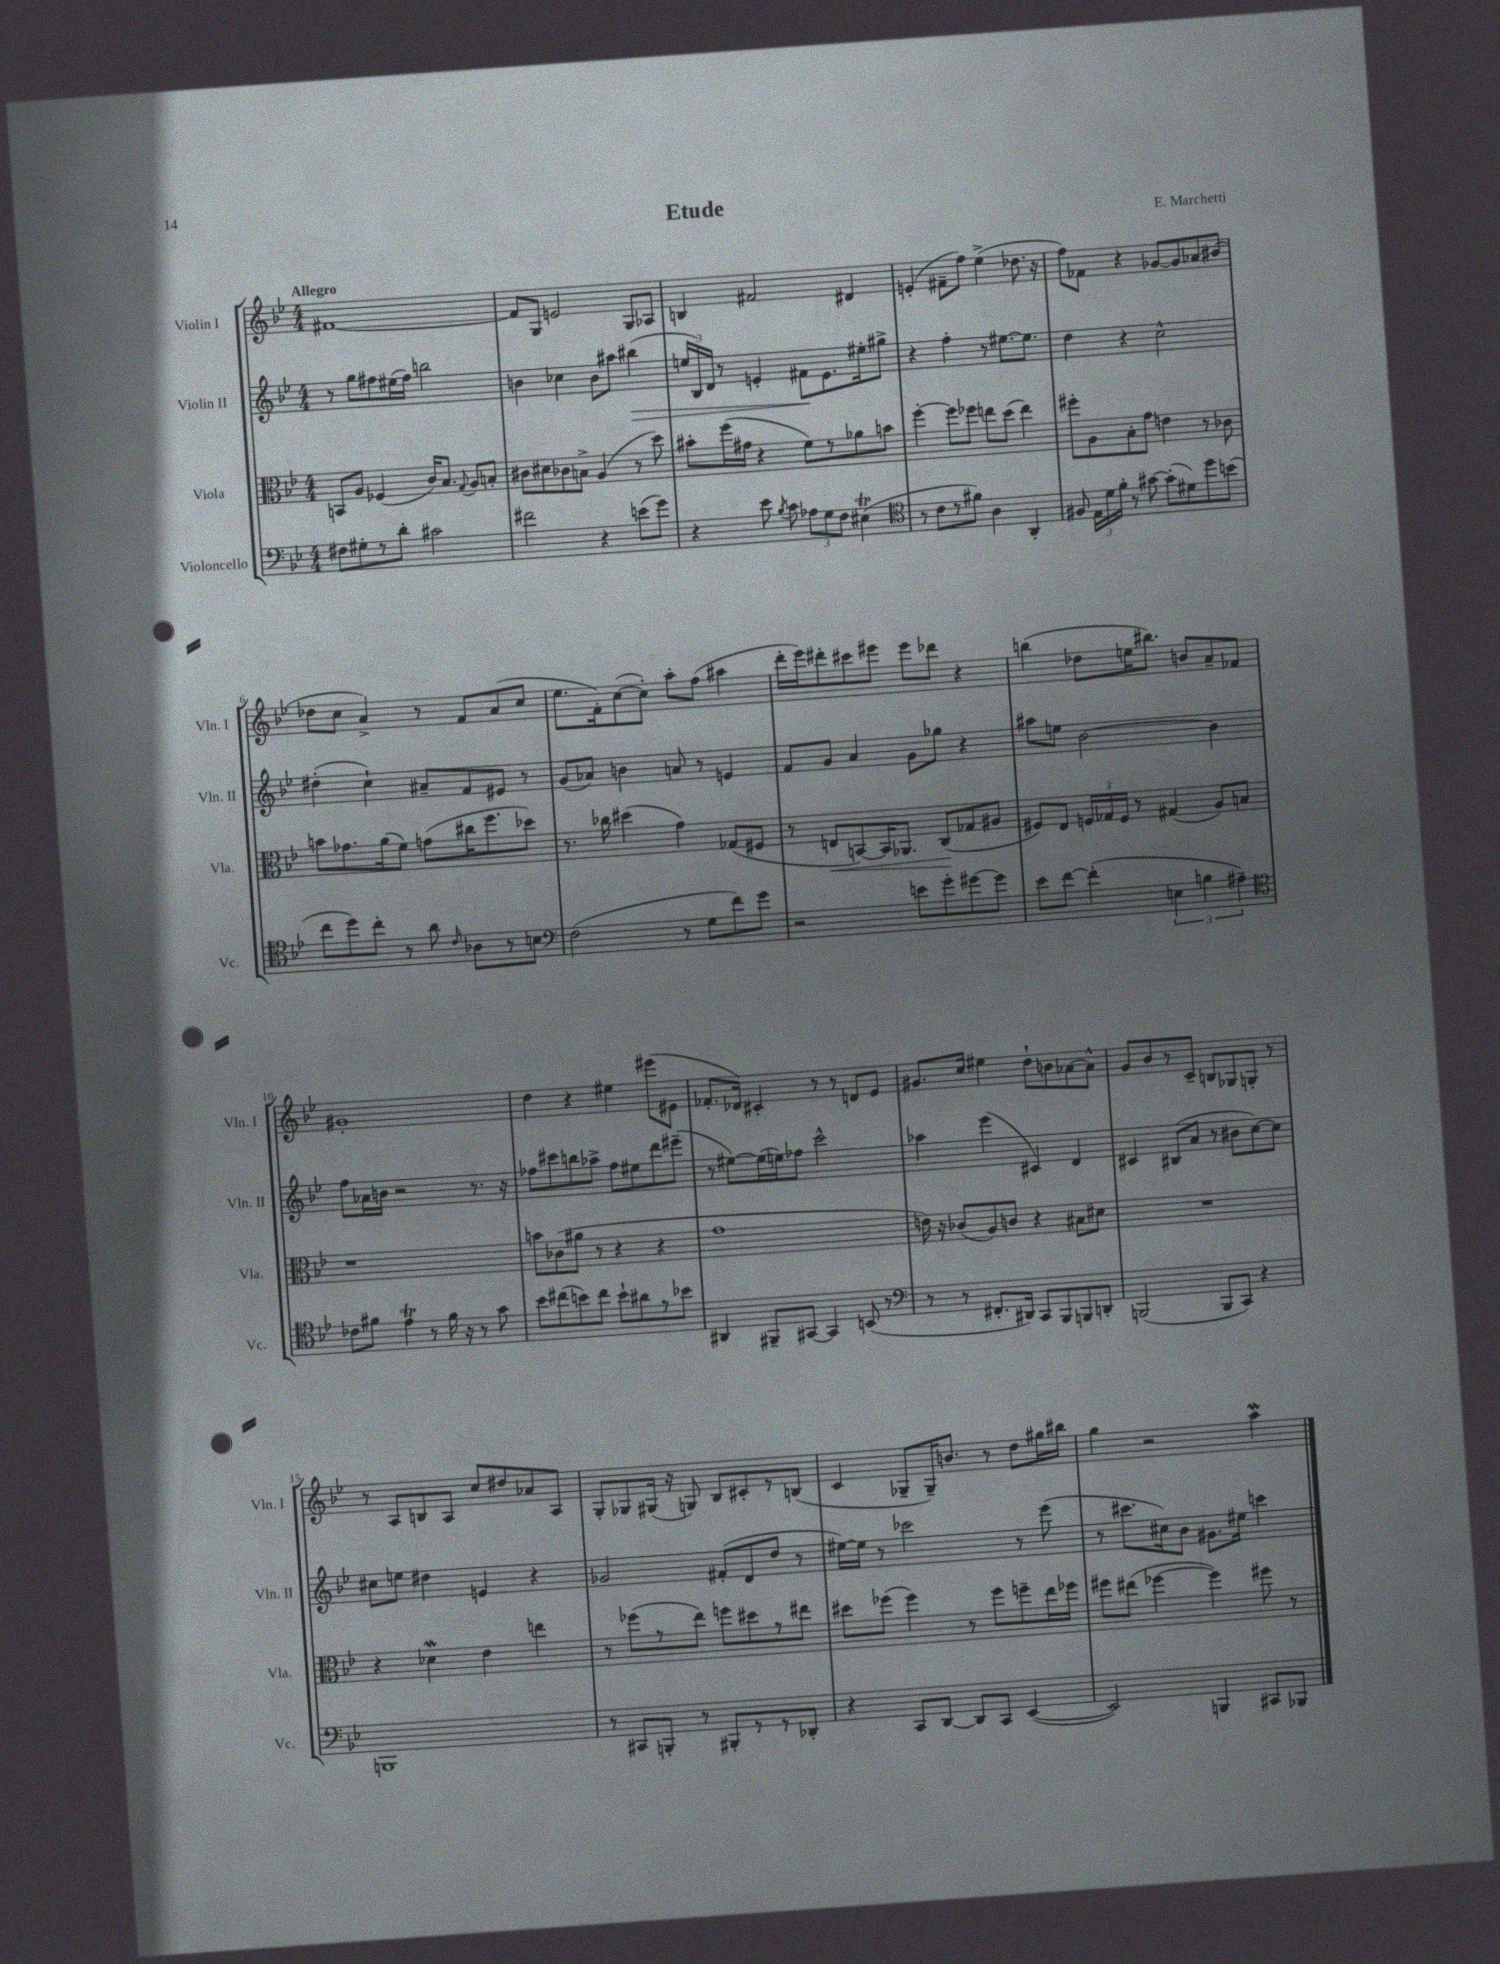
\header { title = "Etude" composer = "E. Marchetti" }
<<
\new StaffGroup <<
\new Staff = "s0" \with { instrumentName = "Violin I" shortInstrumentName = "Vln. I" } {
    \clef treble \key bes \major \numericTimeSignature \time 4/4 \tempo "Allegro"
    \autoBeamOff fis'1~ |
    fis'8[ g8] e'2 g8[ aes8] |
    b4 fis'2 dis'4 |
    e'4-.( fis'8[-- f''8]) ees''4->( des''8. r16 |
    f''8[) fes'8] r4 ges'8[~ ges'8 aes'8 bis'8]( |
    des''8[ c''8] a'4->) r8 f'8[ a'8( c''8] |
    ees''8.[ f'16-.) c''8~( c''8]-.) a''8[-. f''8]( ais''4 |
    d'''16[-. ees'''16) dis'''8-. cis'''8 eis'''8] eis'''8[ des'''8] r4 |
    b''4( des''8[ e''16 bis''8.]) b'8[ a'8-- fes'8] |
    gis'1-. |
    d''4 r4 eis''4 eis'''8[( eis'8] |
    fes'8.[-. des'16]) cis'4-. r8 r8 d'8[ ees'8] |
    gis'8.[ c''16] eis''4 d''8[-! b'8 aes'8~ aes'8]-^ |
    g'8[ bes'8 r8 c'8]-- b8[ ges8 g8]-. r8 |
    r8 a8[ b8 a8] c''8[ dis''8 aes'8 a8] |
    g8[-. ges8 gis16]( r16 g8) bes8[ cis'8-. r8 b8]( |
    c'4 ges8[-- ges16--) b'8.] r8 d''8[ gis''16 bis''16] |
    g''4 r2 a''4\mordent \bar "|." |
}
\new Staff = "s1" \with { instrumentName = "Violin II" shortInstrumentName = "Vln. II" } {
    \clef treble \key bes \major \numericTimeSignature \time 4/4
    \autoBeamOff r8 g''8[ fis''8 eis''16( fis''16]) b''2 |
    b'4 ces''4 b'8[ ais''8] bis''4\>( |
    \tuplet 3/2 { e''16[ bes16) d'16] } r8 e'4-. fis'8[\! e'8. eis''16-. gis''8]-> |
    r4 f''4-. r8 eis''8.[~ eis''8.] |
    d''4 r4 c''2-^ |
    dis''4-.( c''4-!) ais'8[-- f'8 eis'8] r8 |
    g'8[( aes'8]) b'4 a'8 r8 e'4 |
    f'8[ g'8] a'4 g'8[ ges''8] r4 |
    ais''8[ e''8] bes'2~ bes'4 |
    f''8[ aes'16 b'16] r2 r8. r16 |
    fes''8[ cis'''8 b''8 aes''8]-> fes''8[ eis''8 d'''8 eis'''8]--( |
    r8 eis''8[~) eis''16( e''16) fes''8] c'''2-^ |
    aes''4 ees'''4( cis'4) d'4 |
    cis'4 bis8[( a'8] r8 bis'8[ c''8~) c''8] |
    cis''8[ e''8] dis''4 e'4 r4 |
    ges'2 fis'8[-.( d'8 d''8] r8 |
    eis''16[~) eis''16] r8 ces'''2 r8 ees'''8( |
    r8 cis'''8.[ cis''16) bes'8] gis'8.[ eis''16] c'''4 \bar "|." |
}
\new Staff = "s2" \with { instrumentName = "Viola" shortInstrumentName = "Vla." } {
    \clef alto \key bes \major \numericTimeSignature \time 4/4
    \autoBeamOff b,8[ a8] fes4( c'16[) bes8.] \appoggiatura { g8 } a8[ b8]-. |
    cis'8[ dis'8 ces'8 b8]-> a4( r8 d''8) |
    bis'8[-. f''16( gis'16] r4 f'8[) r8 aes'8 b'8] |
    f''4~-. f''8[ fes''8] e''8[ d''8]( e''4) |
    fis''8[-. a8 bes8-. g'8] e'4 r8 ces'8 |
    b'8[ ges'8. a'16( f'8]) g'8[( cis''16 f''8. des''8]) |
    r8. ces''16 dis''4( g'4) ges8[( fis8] |
    r8 e8[\< b,8~) b,16 aes,8.] c8[\!( ges8 ais8] |
    fis8[) ees8] \tuplet 3/2 { f16[ ges16 f16] } r8 gis4( a8[) b8] |
    r1 |
    b'8[ ces'8( ais'8] r8 r4 r4 |
    g'1 |
    e'16) r16 ces'8[( a8) c'8] r4 bis8[ dis'8] |
    R1 |
    r4 des'4\mordent ees'4 e''4 |
    r8 fes''8[( r8 ees''8]) f''8[ dis''8 r8 eis''8] |
    dis''8[ fes''8]( fes''4) r8 fes''8[ f''8-- ees''16 fes''16] |
    fis''8[ eis''8]( fes''4~ fes''4) fis''8 r8 \bar "|." |
}
\new Staff = "s3" \with { instrumentName = "Violoncello" shortInstrumentName = "Vc." } {
    \clef bass \key bes \major \numericTimeSignature \time 4/4
    \autoBeamOff fis8[ gis8-. r8 d'8]-. cis'2 |
    fis'2 r4 e'8[( g'8]) |
    r4 ees'8 \acciaccatura { bes8 } c'8 \tuplet 3/2 { aes8[ g8 f8] } eis4\trill( |
    \clef tenor r8 c'8[ r8 fis'8]) a4 a,4-. |
    fis8 \tuplet 3/2 { ees16[ d'16 f'16]-. } r8 gis'8~ gis'8[-.( dis'8) d''8 b'8]( |
    c''8[ d''8) c''8]-. r8 a'8 \grace { c'16 } aes8[ r8 b8] |
    \clef bass f2( r8 g8[ f'8) g'8] |
    r2 e'8[ g'8-. gis'8~ gis'8] |
    ees'8[ f'8]~ f'4-.( \tuplet 3/2 { e4 b4 ais4--) } |
    \clef tenor ces'8[ fis'8] ees'4\trill r8 fis'16 r16 r8 g'8 |
    bes'8[ cis''8( b'8) cis''8] b'8[-! ais'8 r8 bes'8] |
    ais,4 fis,8[-- gis,8]~ gis,4 b,8( r8 |
    \clef bass r8 r8 fis,8.[-. dis,16]) c,8[ bes,,8 b,,8 d,8]-. |
    b,,2( b,,8[ c,8]) r4 |
    b,,1 |
    r8 cis,8[ b,,8]-. r8 bis,,8[-. r8 r8 des,8]-. |
    r4 c,8[ d,8]~ d,8[ c,8] ees,4~( |
    ees,2) b,,4 cis,8[ bes,,8] \bar "|." |
}
>>
>>
